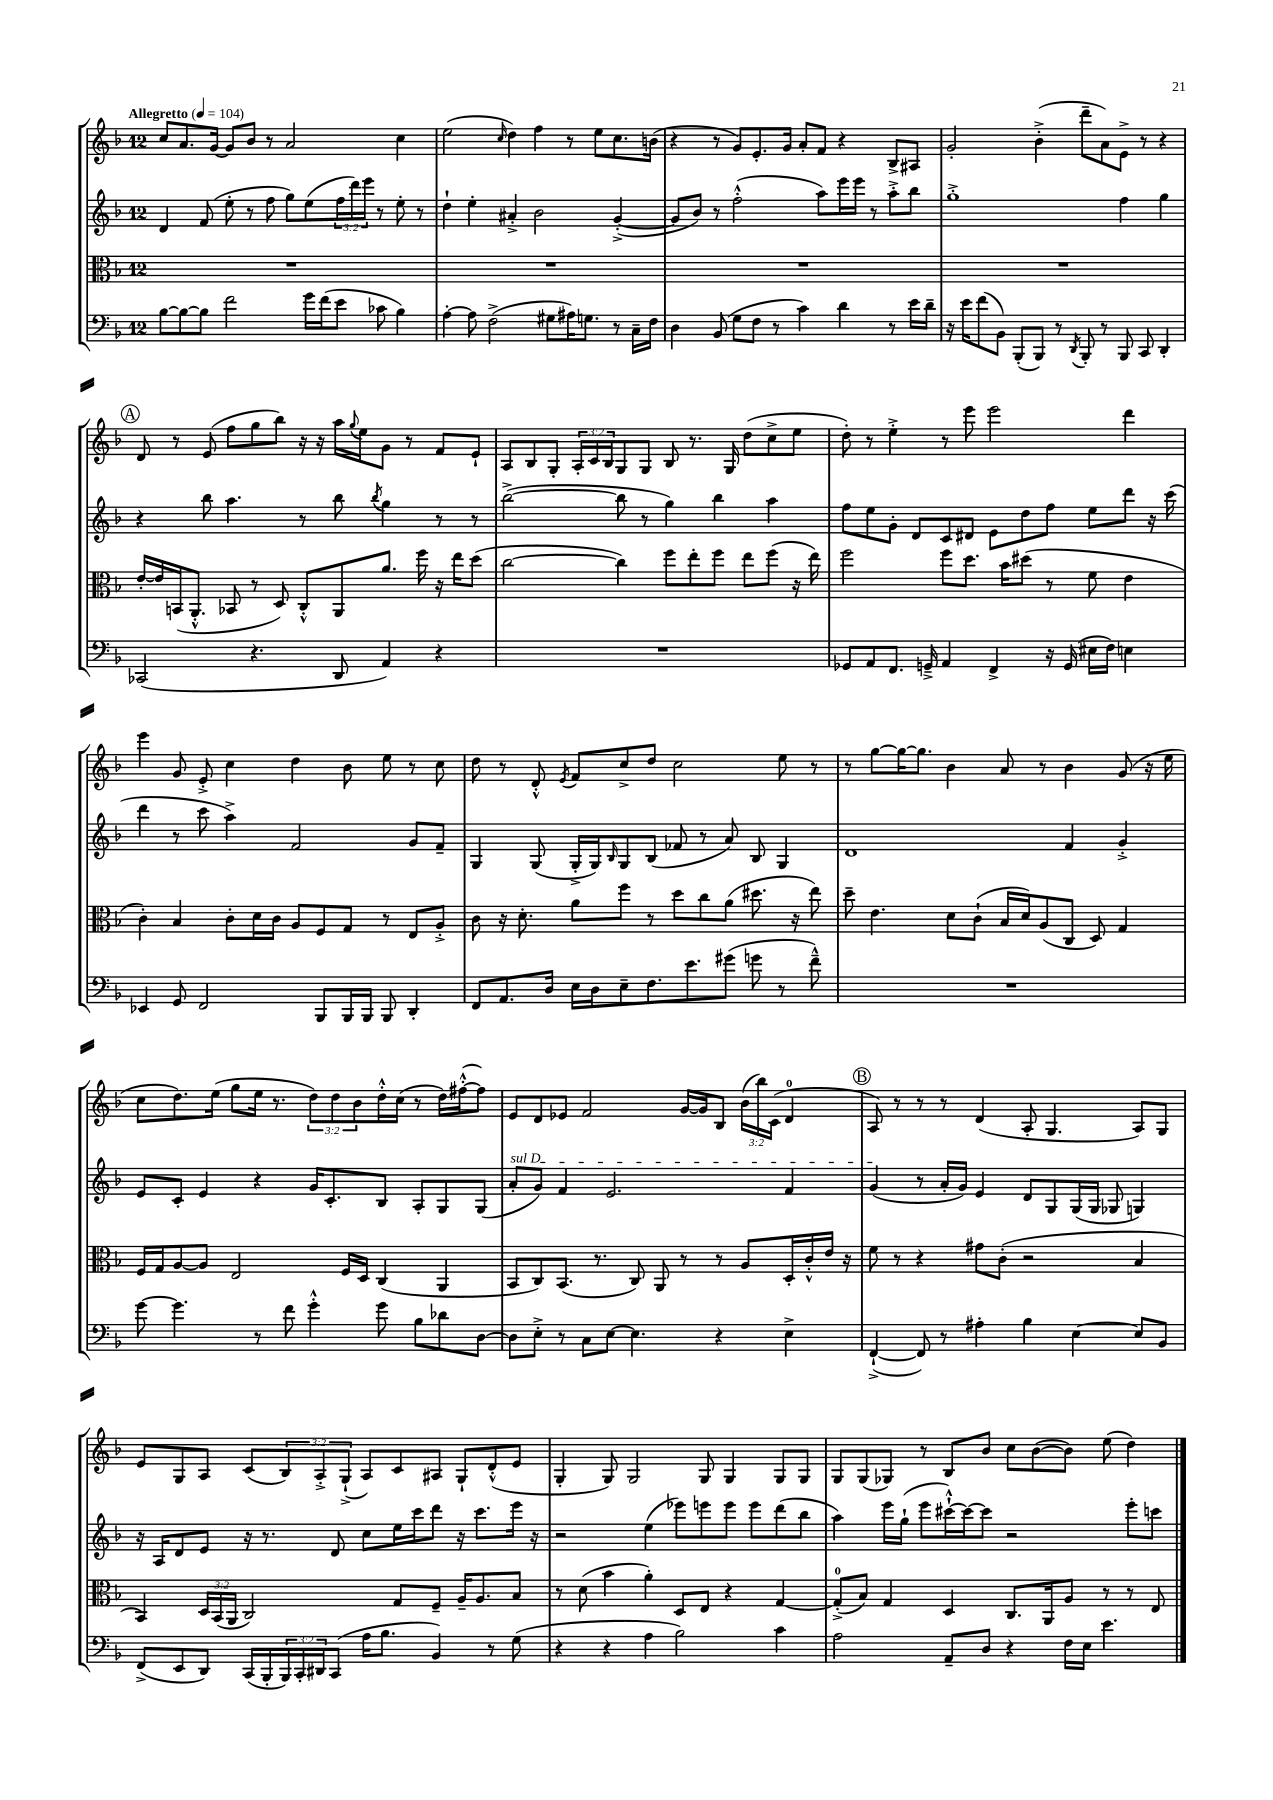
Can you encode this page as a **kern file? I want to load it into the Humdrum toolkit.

**kern	**kern	**kern	**kern
*staff4	*staff3	*staff2	*staff1
*clefF4	*clefC3	*clefG2	*clefG2
*k[b-]	*k[b-]	*k[b-]	*k[b-]
*M12/8	*M12/8	*M12/8	*M12/8
*MM104	*MM104	*MM104	*MM104
[8B-	1.r	4d	8cc
8B-_	.	.	8.a
8B-]	.	(8f	.
.	.	.	[16g
2f	.	8ee'	8g]
.	.	8r	8b-
.	.	8ff	8r
.	.	8gg)	2a
16g	.	(8ee	.
(16f	.	.	.
8e	.	24ff	.
.	.	24ddd)	.
.	.	24eee	.
8c-	.	8r	.
4B-)	.	8ee'	4cc
.	.	8r	.
=	=	=	=
[4A'	1.r	4dd`	(2ee
8A]	.	4ee'	.
(2F^	.	.	.
.	.	.	16qqcc
.	.	4a#'^	4dd)
.	.	2b-	4ff
8G#	.	.	.
16A#)	.	.	8r
8.G	.	.	.
.	.	.	8ee
8r	.	([4g'^	8.cc
16C~	.	.	.
16F	.	.	(16b
=	=	=	=
4D	1.r	8g]	4r
.	.	8b-)	.
(8BB-	.	8r	8r
8G	.	(2ff'^^	8g)
8F	.	.	8.e'
8r	.	.	.
.	.	.	16g
4c)	.	.	8a'
.	.	8aa)	8f
4d	.	16eee	4r
.	.	16eee	.
.	.	8r	.
8r	.	8aa'^	8B-^
16e	.	8bb-	8A#
16d~	.	.	.
=	=	=	=
16r	1.r	1gg'^	2g'
16e	.	.	.
(8f	.	.	.
8BB-)	.	.	.
(8BBB-'	.	.	.
8BBB-)	.	.	(4b-'^
8r	.	.	.
8qDD	.	.	.
8BBB-'	.	.	8ddd~
8r	.	.	8a)
8BBB-	.	4ff	8e^
8CC	.	.	8r
4DD'	.	4gg	4r
=	=	=	=
(2CC-	[16e'	4r	8d
.	16e]	.	.
.	(16BB	.	8r
.	8.AA'^^	.	.
.	.	8bb-	(8e
.	8BB-	4.aa	8ff
4.r	8r	.	8gg
.	8D)	.	8bb-)
.	8C'^^	8r	16r
.	.	.	16r
8DD	8AA	8bb-	16aa
.	.	.	8qqgg
.	.	.	16ee
.	.	8qbb-	.
4AA)	8.a	4gg	8g
.	.	.	8r
.	16ff	.	.
4r	16r	8r	8f
.	16ee	.	.
.	(8dd	8r	8e`
=	=	=	=
1.r	[2cc	([2bb-^	8A
.	.	.	8B-
.	.	.	8G'
.	.	.	24A'
.	.	.	24c
.	.	.	24B-
.	4cc])	8bb-]	8G
.	.	8r	8G
.	8ff	4gg)	8B-
.	8ee'	.	8.r
.	8ff	4bb-	.
.	.	.	16G
.	8ee	.	(8dd
.	(8ff	4aa	8cc^
.	16r	.	8ee
.	16ee)	.	.
=	=	=	=
8GG-	2ff	8ff	8dd')
8AA	.	8ee	8r
8.FF	.	8g'	4ee'^
.	.	8d	.
16GG~^	.	.	.
4AA	8ff	8c	8r
.	8.dd	8d#	8eee
4FF^	.	8e	2eee
.	16b-	.	.
.	(8dd#	8dd	.
16r	8r	8ff	.
(16GG	.	.	.
16E#	8f	8ee	.
16F)	.	.	.
4E	4e	8ddd	4ddd
.	.	16r	.
.	.	(16ccc	.
=	=	=	=
4EE-	4c')	4ddd	4eee
8GG	4B-	8r	8g
2FF	.	8ccc	8e'^
.	8c'	4aa^)	4cc
.	16d	.	.
.	16c	.	.
.	8A	2f	4dd
8BBB-	8F	.	.
16BBB-	8G	.	8b-
16BBB-	.	.	.
8BBB-	8r	.	8ee
4DD'	8E	8g	8r
.	8A'^	8f~	8cc
=	=	=	=
8FF	8c	4G	8dd
8.AA	16r	.	8r
.	8.d'	.	.
.	.	(8G	8d'^^
16D	.	.	.
.	.	.	8qe
16E	8a	16G'^	8f
16D	.	16G)	.
.	.	16qqB-	.
8E~	8ff	8G	8cc^
8.F	8r	(8B-	8dd
.	8dd	8f-	2cc
8.e	.	.	.
.	8cc	8r	.
(8g#	(8a	8a)	.
8g	8.dd#	8B-	.
8r	.	4G	8ee
.	16r	.	.
8f~^^)	8ee)	.	8r
=	=	=	=
1.r	8dd~	1d	8r
.	4.e	.	[8gg
.	.	.	16gg_
.	.	.	8.gg]
.	8d	.	4b-
.	(8c`	.	.
.	16B-	.	8a
.	16d)	.	.
.	(8A	.	8r
.	8C	4f	4b-
.	8D)	.	.
.	4G	4g'^	(8g
.	.	.	16r
.	.	.	16ee
=	=	=	=
[8g	16F	8e	8cc
.	16G	.	.
4.g]	[8A	8c'	8.dd)
.	8A]	4e	.
.	.	.	(16ee
.	2E	.	8gg
8r	.	4r	16ee
.	.	.	8.r
8f	.	.	.
4g'^^	.	16g	12dd)
.	.	8.c'	.
.	.	.	12dd
.	16F	.	.
.	.	.	12b-
.	16D	.	.
8g	(4C	8B-	16dd'^^
.	.	.	(16cc
8B-	.	8A'	8r
8d-	4AA	8G	16dd)
.	.	.	([16ff#'^^
[8D	.	(8G	8ff#])
=	=	=	=
8D]	8BB-	8a'	8e
8E'^	8C)	8g)	8d
8r	(8.BB-	4f	8e-
8C	.	.	2f
.	8.r	.	.
[8E	.	2.e	.
4.E]	8C)	.	.
.	8AA	.	.
.	8r	.	[16g
.	.	.	16g]
4r	8r	.	8B-
.	8A	.	(24b-
.	.	.	24bb-)
.	.	.	(24c
4E^	16D'	4f	4d
.	16c'^^	.	.
.	16e	.	.
.	16r	.	.
=	=	=	=
([4FF`^	8f	(4g	8A)
.	8r	.	8r
8FF])	4r	8r	8r
8r	.	16a'	8r
.	.	16g)	.
4A#'	8g#	4e	(4d
.	(8c'	.	.
4B-	2r	8d	8A'
.	.	8G	4.G
[4E	.	(16G	.
.	.	16G	.
.	.	8G-	.
8E]	4B-	4G)	8A)
8BB-	.	.	8G
=	=	=	=
(8FF^	4BB-)	16r	8e
.	.	16A	.
8EE	.	8d	8G
8DD)	24D	8e	8A
.	(24BB-	.	.
.	24AA	.	.
(16CC	2C)	16r	(8c
16BBB-'	.	8.r	.
24BBB-)	.	.	12B-)
24CC'	.	.	.
24DD#	.	.	12A'^
(8CC	.	8d	.
.	.	.	(12G`^
16A	.	8cc	8A)
8.B-	.	.	.
.	8G	16ee	8c
.	.	16ccc	.
4BB-)	8F~	8ddd	8A#
.	16A~	16r	8G`
.	8.A	8.ccc	.
8r	.	.	(8d'^^
(8G	8B-	16eee	8e
.	.	16r	.
=	=	=	=
4r	8r	2r	4G'
.	(8d	.	.
4r	4b-	.	8G)
.	.	.	2G
4A	4a')	(4ee	.
2B-)	8D	8eee-)	.
.	8E	8eee	8G
.	4r	8eee	4G
.	.	8eee	.
4c	[4G	(8ddd	8G
.	.	8bb-	8G
=	=	=	=
2A	(8G'^]	4aa)	8G
.	8B-)	.	(8G
.	4G	16eee	8G-)
.	.	(16gg`	.
.	.	8eee	8r
8AA~	4D	[16ccc#`^^)	8B-
.	.	16ccc#_	.
8D	.	8ccc#]	8b-
4r	8.C	2r	8cc
.	.	.	([8b-
.	16AA	.	.
16F	8A	.	8b-])
16E	.	.	.
4.e	8r	.	(8ee
.	8r	8eee'	4dd)
.	8E	8ccc	.
==	==	==	==
*-	*-	*-	*-
